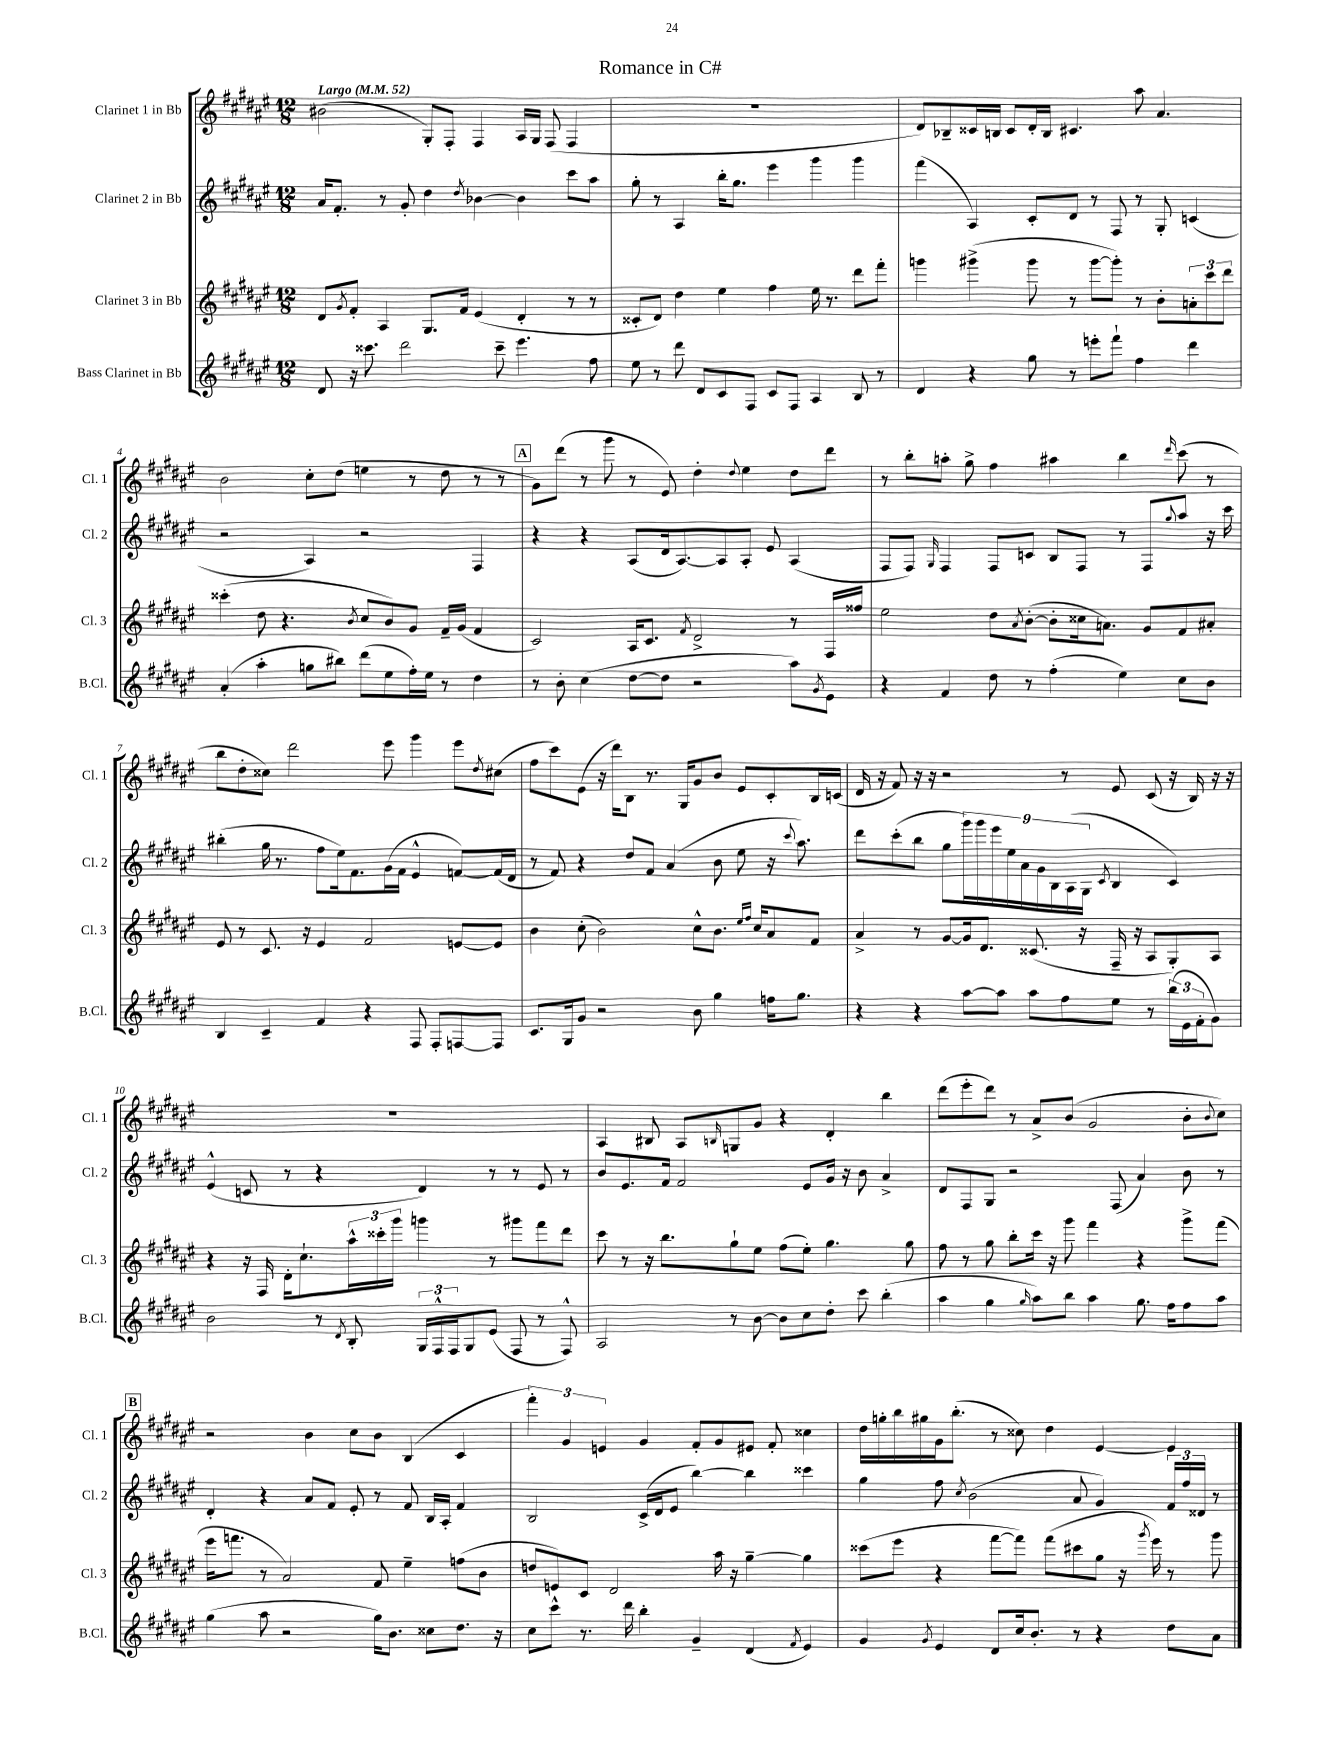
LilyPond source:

\header { title = "Romance in C#" }
<<
\new StaffGroup <<
\new Staff = "s0" \with { instrumentName = "Clarinet 1 in Bb" shortInstrumentName = "Cl. 1" } {
    \clef treble \key fis \major \numericTimeSignature \time 12/8 \tempo "Largo" 4 = 52
    bis'2( gis8-.) fis8-. fis4 ais16 gis16 fis8( fis4 |
    R1. |
    dis'8) bes8-- cisis'16 b16 cisis'8 dis'16-. b16 cis'4. ais''8 ais'4. |
    b'2 cis''8-. dis''8( e''4 r8 dis''8 r8 r8 |
    \mark \markup { \box "A" } gis'8) dis'''8( r8 gis'''8 r8 eis'8) dis''4-. \appoggiatura { dis''8 } eis''4 dis''8 dis'''8 |
    r8 b''8-. a''8-. gis''8-> fis''4 ais''4 b''4 \grace { dis'''16 } cis'''8( r8 |
    b''8 dis''8-. cisis''8) dis'''2 eis'''8 gis'''4 eis'''8 \acciaccatura { dis''8 } cis''8( |
    fis''8 cis'''8) eis'8( r16 dis'''16) b8 r8. gis16 gis'8 b'8 eis'8 cis'8-. b16 c'16( |
    dis'16 r16 fis'8) r16 r16 r2 r8 eis'8 cis'8( r16 b16) r16 r16 |
    R1. |
    ais4 bis8 ais8 \grace { b16 } g8 gis'8 r4 dis'4-. b''4 |
    dis'''8( eis'''8-. dis'''8) r8 ais'8-> b'8( gis'2 b'8-. \appoggiatura { b'8 } cis''8) |
    \mark \markup { \box "B" } r2 b'4 cis''8 b'8 b4( cis'4 |
    \tuplet 3/2 { fis'''4-.) gis'4 e'4 } gis'4 fis'8-. gis'8 eis'8 fis'8-. cisis''4 |
    dis''16 g''16-. b''16 gis''16 gis'16 b''8.-.( r8 cisis''8) dis''4 eis'4~ eis'4 \bar "|." |
}
\new Staff = "s1" \with { instrumentName = "Clarinet 2 in Bb" shortInstrumentName = "Cl. 2" } {
    \clef treble \key fis \major \numericTimeSignature \time 12/8
    ais'16 fis'8.-. r8 gis'8-. dis''4 \acciaccatura { dis''8 } bes'4~ bes'4 cis'''8 ais''8 |
    gis''8-. r8 ais4 b''16-. gis''8. eis'''4 gis'''4 gis'''4 |
    fis'''4( ais4) cis'8-. dis'8 r8 fis8 r8 gis8-. c'4( |
    r2 ais4) r2 fis4 |
    \mark \markup { \box "A" } r4 r4 ais8( dis'16 ais8.~) ais8 ais8-. eis'8 ais4( |
    fis8 fis8) \grace { gis16 } fis4 fis8 c'8 b8 fis8 r8 fis8 \appoggiatura { gis''8 } ais''8 r16 cis'''16 |
    bis''4-.( gis''16 r8. fis''8 eis''16) fis'8. gis'16( fis'16 eis'4-^ f'8~) f'16( dis'16 |
    r8 fis'8) r4 dis''8 fis'8 ais'4( b'8 eis''8 r16 \appoggiatura { cis'''8 } ais''8.) |
    dis'''8 cis'''8-.( b''8 gis''8 \tuplet 9/8 { gis'''16) gis'''16 eis'''16 eis''16 ais'16 gis'16 b16 ais16( gis16 } \acciaccatura { cis'8 } b4 cis'4) |
    eis'4-^( c'8 r8 r4 dis'4) r8 r8 eis'8 r8 |
    b'8 eis'8. fis'16 fis'2 eis'8 gis'16 r16 b'8 ais'4-> |
    dis'8 fis8 gis8 r2 fis8( ais'4) b'8 r8 |
    \mark \markup { \box "B" } dis'4-. r4 ais'8 fis'8 eis'8-. r8 fis'8 b16 ais16-. fis'4 |
    b2 cis'16->( dis'16 eis'8 b''4~) b''4 cisis'''4 |
    gis''4 fis''8 \acciaccatura { cis''8 } b'2( ais'8 gis'4) \tuplet 3/2 { fis'16 fis''16 disis'16 } r8 \bar "|." |
}
\new Staff = "s2" \with { instrumentName = "Clarinet 3 in Bb" shortInstrumentName = "Cl. 3" } {
    \clef treble \key fis \major \numericTimeSignature \time 12/8
    dis'8 \acciaccatura { gis'8 } fis'8-. ais4 gis8. fis'16 eis'4( dis'4-. r8 r8 |
    cisis'8-. dis'8) dis''4 eis''4 fis''4 eis''16 r8. dis'''8 fis'''8-. |
    g'''4 gis'''4->( gis'''8 r8 gis'''8~ gis'''8-.) r8 b'8-. \tuplet 3/2 { a'8-. cis'''8 dis'''8 } |
    cisis'''4-.( dis''8 r4. \acciaccatura { b'8 } cis''8 b'8) gis'8 fis'16-- gis'16( fis'4 |
    \mark \markup { \box "A" } cis'2) ais16 cis'8. \acciaccatura { fis'8 } dis'2-> r8 fis16 fisis''16 |
    eis''2 dis''8 \acciaccatura { ais'8 } b'8~-.( b'8-. cisis''16 a'8.) gis'8 fis'8 ais'8-. |
    eis'8 r8 cis'8. r16 eis'4 fis'2 e'8~ e'8 |
    b'4 cis''8-.( b'2) cis''8-^ b'8. \grace { eis''16 fis''16 } cis''16 ais'8 fis'8 |
    ais'4-> r8 gis'8~ gis'16 dis'8. cisis'8.( r16 fis16-- r16 ais8 gis8-.) ais8 |
    r4 r16 fis16 dis'16-. cis''8.-! \tuplet 3/2 { ais''16-^ cisis'''16-. gis'''16 } g'''4 r8 gis'''8 fis'''8 dis'''8 |
    cis'''8 r8 r16 b''8. gis''8-! eis''8 fis''8( eis''8-.) gis''4. gis''8 |
    fis''8 r8 gis''8 b''8-. cis'''16 r16 gis'''8 fis'''4 r4 gis'''8-> fis'''8( |
    \mark \markup { \box "B" } eis'''16 f'''8. r8 ais'2) fis'8 eis''4-- f''8( b'8 |
    d''8 e'8) cis'8 dis'2 ais''16 r16 gis''4~-- gis''4 |
    cisis'''8( eis'''8 r4 fis'''8~ fis'''8) fis'''8( cis'''8 gis''8 r16 \acciaccatura { gis'''8 } eis'''16) r8 gis'''8 \bar "|." |
}
\new Staff = "s3" \with { instrumentName = "Bass Clarinet in Bb" shortInstrumentName = "B.Cl." } {
    \clef treble \key fis \major \numericTimeSignature \time 12/8
    dis'8 r16 cisis'''8. dis'''2 cisis'''8-- eis'''4. fis''8 |
    eis''8 r8 dis'''8 dis'8 cis'8 fis8 cis'8 fis8 ais4 b8 r8 |
    dis'4 r4 gis''8 r8 e'''8-. fis'''8-! fis''4 dis'''4 |
    ais'4-.( ais''4-. g''8 bis''8) dis'''8( eis''8 fis''16-.) eis''16 r8 dis''4 |
    \mark \markup { \box "A" } r8 b'8-. cis''4( dis''8~ dis''8 r2 ais''8) \acciaccatura { gis'8 } eis'8 |
    r4 fis'4 dis''8 r8 fis''4-.( eis''4) cis''8 b'8 |
    b4 cis'4-- fis'4 r4 fis8 fis8-. f8~ f8 |
    cis'8. gis16 gis'8 r2 b'8 gis''4 f''16 gis''8. |
    r4 r4 ais''8~ ais''8 ais''8 fis''8 eis''8 r8 \tuplet 3/2 { b''16( eis'16 fis'16-. } gis'8) |
    b'2 r8 \acciaccatura { dis'8 } b8-. \tuplet 3/2 { gis16 fis16-^ fis16 } gis8 eis'8( fis8 r8 fis8-^) |
    ais2 r8 b'8~ b'8 cis''8 dis''8-. cis'''8 b''4-.( |
    ais''4 gis''4 \grace { gis''16 } ais''8) b''8 ais''4 gis''8. fis''16 fis''8 ais''8 |
    \mark \markup { \box "B" } gis''4( ais''8 r2 gis''16) b'8. cisis''8 dis''8. r16 |
    cis''8 cis'''8-^ r8. dis'''16 b''4-. gis'4-- dis'4( \acciaccatura { fis'8 } eis'4) |
    gis'4 \acciaccatura { gis'8 } eis'4 dis'8 cis''16 b'8.-. r8 r4 dis''8 ais'8 \bar "|." |
}
>>
>>
